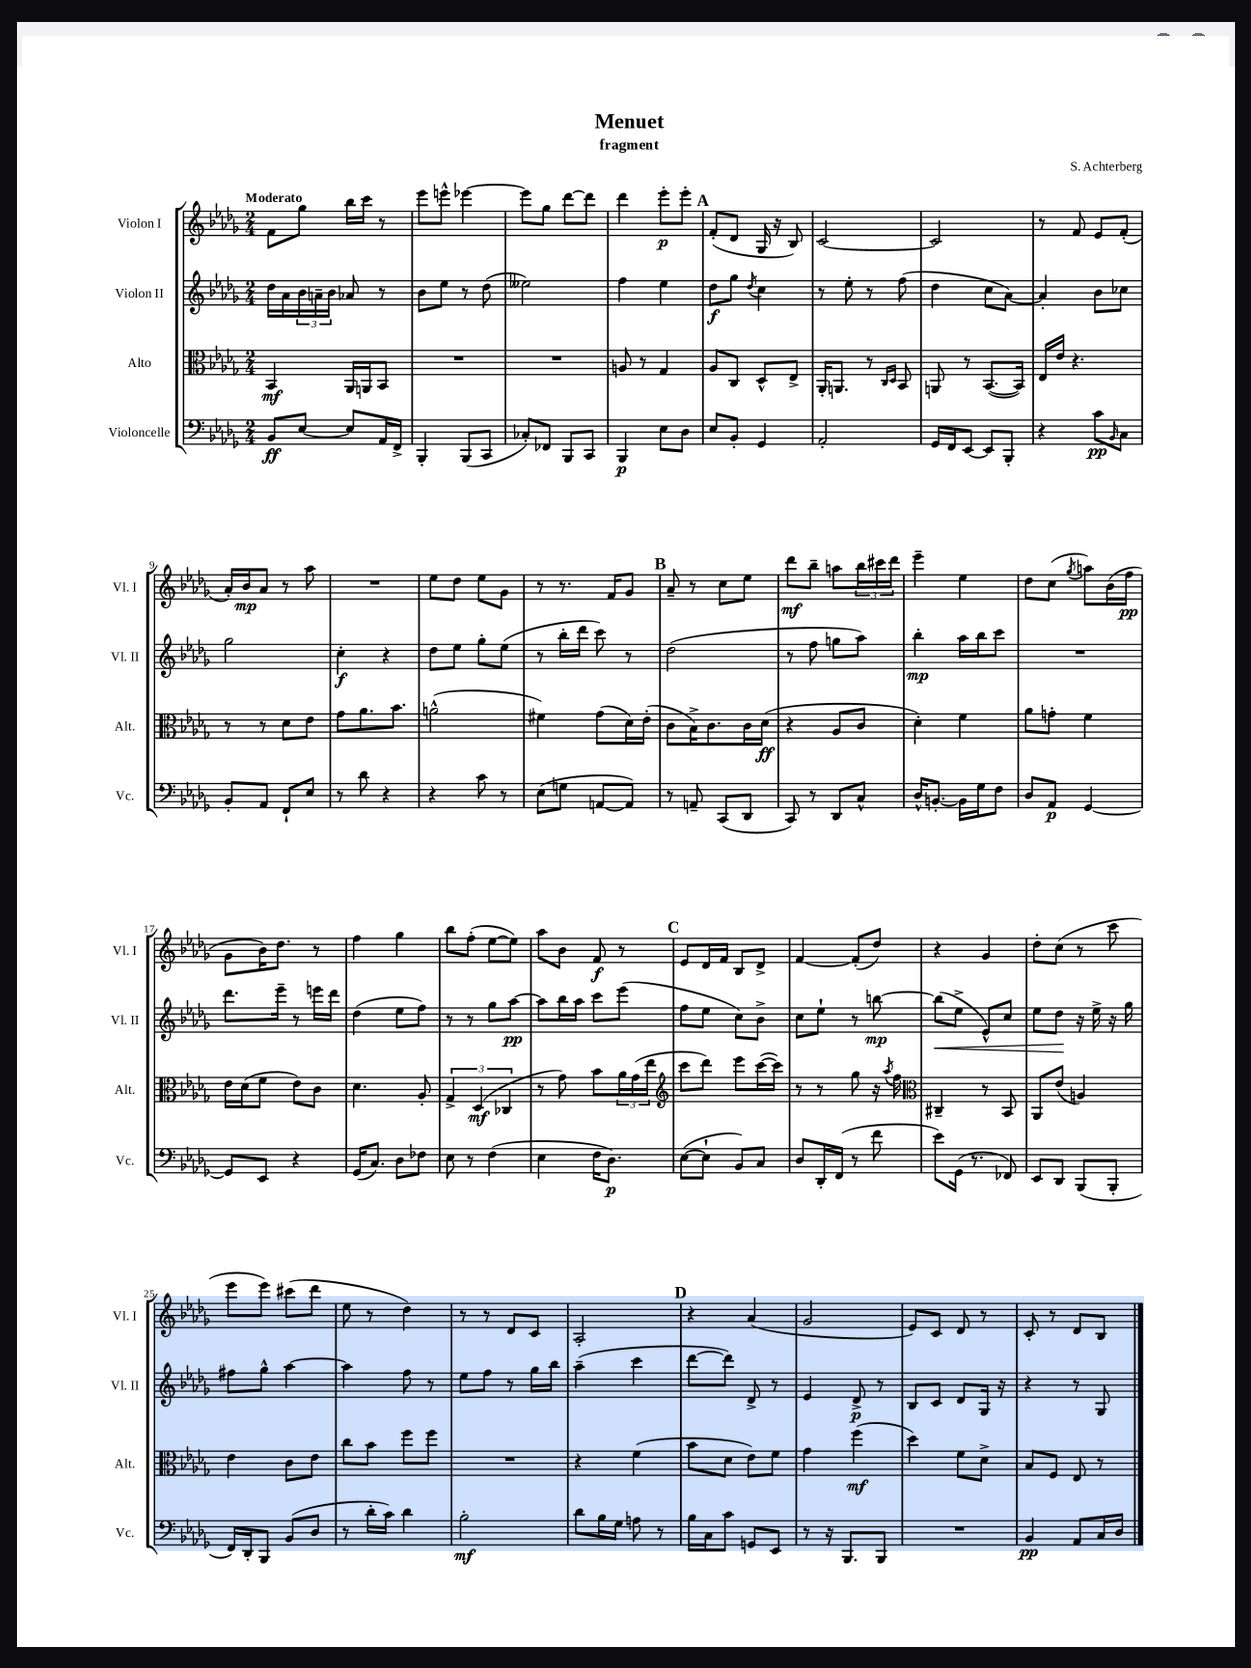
\header { title = "Menuet" composer = "S. Achterberg" subtitle = "fragment" }
<<
\new StaffGroup <<
\new Staff = "s0" \with { instrumentName = "Violon I" shortInstrumentName = "Vl. I" } {
    \clef treble \key des \major \numericTimeSignature \time 2/4 \tempo "Moderato"
    f'8 ges''8 bes''16 c'''16 r8 |
    ees'''8 e'''8-^ ees'''4~ |
    ees'''8 ges''8 des'''8~ des'''8 |
    des'''4 ees'''8-.\p ees'''8-. |
    \mark \markup { \bold "A" } f'8-.( des'8 ges16 r16 bes8) |
    c'2~ |
    c'2 |
    r8 f'8 ees'8 f'8-.( |
    aes'16-.) bes'16\mp aes'8 r8 aes''8 |
    R2 |
    ees''8 des''8 ees''8 ges'8 |
    r8 r8. f'16 ges'8 |
    \mark \markup { \bold "B" } aes'8-- r8 c''8 ees''8 |
    des'''8\mf bes''8-- a''8 \tuplet 3/2 { bes''16 cis'''16 des'''16 } |
    ees'''4-- ees''4 |
    des''8 c''8( \acciaccatura { ges''8 } a''8) bes'16( f''16\pp |
    ges'8 bes'16) des''8. r8 |
    f''4 ges''4 |
    bes''8 f''8-.( ees''8~ ees''8) |
    aes''8 bes'8 f'8\f r8 |
    \mark \markup { \bold "C" } ees'8 des'16 f'16 bes8 des'8-> |
    f'4~ f'8-.( des''8) |
    r4 ges'4 |
    des''8-. c''8( r8 c'''8 |
    ees'''8 ees'''8) cis'''8( des'''8 |
    ees''8 r8 des''4) |
    r8 r8 des'8 c'8 |
    aes2-. |
    \mark \markup { \bold "D" } r4 aes'4( |
    ges'2 |
    ees'8) c'8 des'8 r8 |
    c'8-. r8 des'8 bes8 \bar "|." |
}
\new Staff = "s1" \with { instrumentName = "Violon II" shortInstrumentName = "Vl. II" } {
    \clef treble \key des \major \numericTimeSignature \time 2/4
    des''16 aes'16 \tuplet 3/2 { bes'16 a'16-- bes'16 } aes'8 r8 |
    bes'8 ees''8 r8 des''8( |
    eeses''2) |
    f''4 ees''4 |
    \mark \markup { \bold "A" } des''8\f ges''8 \acciaccatura { des''8 } c''4 |
    r8 ees''8-. r8 f''8( |
    des''4 c''8 aes'8~) |
    aes'4-. bes'8 ces''8 |
    ges''2 |
    c''4-.\f r4 |
    des''8 ees''8 ges''8-. ees''8( |
    r8 bes''16-. des'''16 c'''8) r8 |
    \mark \markup { \bold "B" } des''2( |
    r8 f''8 g''8 aes''8) |
    bes''4-.\mp aes''16 bes''16 c'''8 |
    R2 |
    des'''8. ees'''16-- r8 e'''16 des'''16 |
    des''4( ees''8 f''8) |
    r8 r8 ges''8 aes''8~\pp |
    aes''8 bes''16 aes''16 c'''8 ees'''8( |
    \mark \markup { \bold "C" } f''8 ees''8 c''8) bes'8-> |
    c''8 ees''8-! r8 b''8~\mp |
    b''8\<( ees''8-> ees'8-^) c''8 |
    ees''8 des''8\! r16 ees''16-> r16 ges''16 |
    fis''8 ges''8-^ aes''4~ |
    aes''4 f''8 r8 |
    ees''8 f''8 r8 ges''16 bes''16 |
    aes''4--( c'''4 |
    \mark \markup { \bold "D" } des'''8~ des'''8) des'8-> r8 |
    ees'4 des'8->\p r8 |
    bes8 c'8 des'8 ges16 r16 |
    r4 r8 ges8 \bar "|." |
}
\new Staff = "s2" \with { instrumentName = "Alto" shortInstrumentName = "Alt." } {
    \clef alto \key des \major \numericTimeSignature \time 2/4
    bes,4\mf aes,16 a,16 bes,8 |
    R2 |
    R2 |
    a8 r8 ges4 |
    \mark \markup { \bold "A" } aes8 c8 des8-^ ees8-> |
    aes,16-. a,8. r8 \grace { c16 des16 } bes,8 |
    a,8 r8 bes,8.~( bes,16) |
    ees16 ees'16 r4. |
    r8 r8 des'8 ees'8 |
    ges'8 aes'8. bes'8. |
    a'2-^( |
    fis'4) ges'8( des'16) ees'16-.( |
    \mark \markup { \bold "B" } c'8 bes16->) c'8. c'16 des'16\ff( |
    r4 aes8 c'8 |
    des'4-.) f'4 |
    aes'8 g'8-. f'4 |
    ees'16 des'16( f'8 ees'8) c'8 |
    des'4. aes8-. |
    \tuplet 3/2 { ges4-> des4\mf( ces4 } |
    r8 ges'8) bes'8 \tuplet 3/2 { aes'16 ges'16( ees''16 } |
    \mark \markup { \bold "C" } \clef treble c'''8 des'''8) ees'''8 c'''16~( c'''16) |
    r8 r8 ges''8 r16 \acciaccatura { aes''8 } f''16 |
    \clef alto cis4-- r8 bes,8 |
    aes,8 ees'8( a4) |
    ees'4 c'8 ees'8 |
    c''8 bes'8 f''8 f''8 |
    R2 |
    r4 f'4( |
    \mark \markup { \bold "D" } bes'8 des'8 ees'8) f'8 |
    ges'4 f''4\mf( |
    des''4) f'8 des'8-> |
    bes8 f8 ees8 r8 \bar "|." |
}
\new Staff = "s3" \with { instrumentName = "Violoncelle" shortInstrumentName = "Vc." } {
    \clef bass \key des \major \numericTimeSignature \time 2/4
    bes,8\ff ees8~ ees8 aes,16 f,16-> |
    bes,,4-. bes,,8( c,8 |
    ces8-.) fes,8 bes,,8 c,8 |
    bes,,4\p ees8 des8 |
    \mark \markup { \bold "A" } ees8 bes,8-. ges,4 |
    aes,2-. |
    ges,16 f,16 ees,8~ ees,8 bes,,8-. |
    r4 c'8\pp \grace { bes,16 } c8 |
    bes,8-. aes,8 f,8-! ees8 |
    r8 des'8 r4 |
    r4 c'8 r8 |
    ees8( g8 a,8~ a,8) |
    \mark \markup { \bold "B" } r8 a,8-- c,8( des,8 |
    c,8) r8 des,8 c8-^ |
    des16-^ b,8.~-. b,16 ges16 f8 |
    des8 aes,8\p ges,4~ |
    ges,8 ees,8 r4 |
    ges,16( c8.) des8 fes8 |
    ees8 r8 f4( |
    ees4 f16 des8.\p) |
    \mark \markup { \bold "C" } ees8~( ees8-! bes,8) c8 |
    des8 des,16-. f,16( r8 f'8 |
    ees'8) ges,16( r8. fes,8) |
    ees,8 des,8 bes,,8( bes,,8-. |
    f,16) des,16-. bes,,8 bes,8( des8 |
    r8 des'16-. c'16) des'4 |
    bes2-.\mf |
    des'8 bes16 ges16 a8 r8 |
    \mark \markup { \bold "D" } bes16 c16 c'8 g,8 ees,8 |
    r8 r16 bes,,8. bes,,8 |
    R2 |
    bes,4\pp aes,8 c16 des16 \bar "|." |
}
>>
>>
